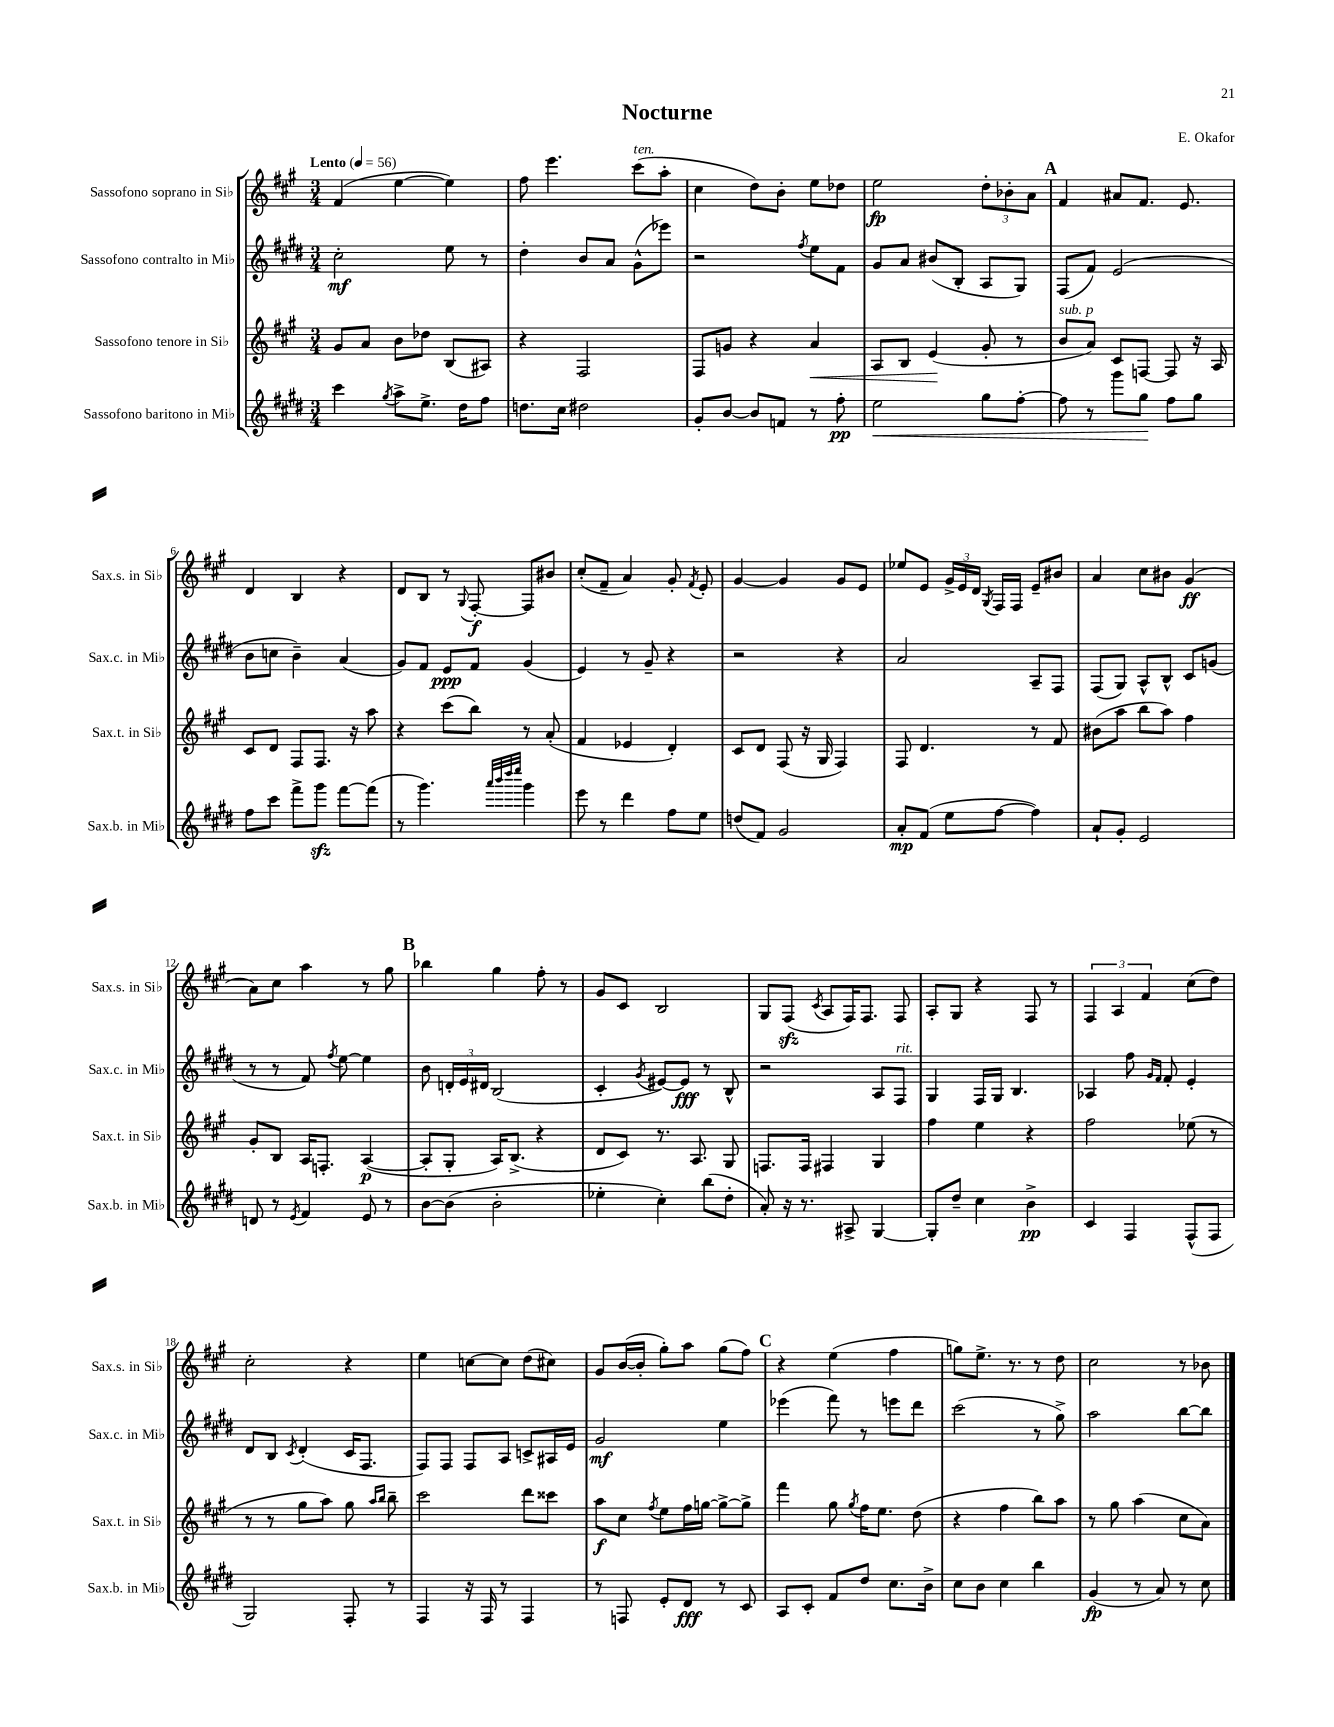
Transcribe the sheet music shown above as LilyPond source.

\header { title = "Nocturne" composer = "E. Okafor" }
<<
\new StaffGroup <<
\new Staff = "s0" \with { instrumentName = "Sassofono soprano in Sib" shortInstrumentName = "Sax.s. in Sib" } {
    \clef treble \key a \major \numericTimeSignature \time 3/4 \tempo "Lento" 4 = 56
    \autoBeamOff fis'4( e''4~ e''4) |
    fis''8 e'''4. cis'''8[^\markup { \italic "ten." }( a''8]-. |
    cis''4 d''8[) b'8]-. e''8[ des''8] |
    e''2\fp \tuplet 3/2 { d''8[-. bes'8-. a'8] } |
    \mark \markup { \bold "A" } fis'4 ais'8[ fis'8.] e'8. |
    d'4 b4 r4 |
    d'8[ b8] r8 \appoggiatura { gis8 } fis8~-.\f fis8[ bis'8] |
    cis''8[-.( fis'8]-- a'4) gis'8-. \acciaccatura { fis'8 } e'8-. |
    gis'4~ gis'4 gis'8[ e'8] |
    ees''8[ e'8] \tuplet 3/2 { gis'16[-> e'16 d'16] } \acciaccatura { gis8 } fis16[ fis16] e'8[-- bis'8] |
    a'4 cis''8[ bis'8] gis'4\ff( |
    a'8[) cis''8] a''4 r8 gis''8 |
    \mark \markup { \bold "B" } bes''4 gis''4 fis''8-. r8 |
    gis'8[ cis'8] b2 |
    gis8[ fis8]\sfz( \acciaccatura { cis'8 } a8[ fis16) fis8.] fis8 |
    a8[-. gis8] r4 fis8 r8 |
    \tuplet 3/2 { fis4 a4 fis'4 } cis''8[( d''8]) |
    cis''2-. r4 |
    e''4 c''8[~ c''8] d''8[( cis''8]) |
    gis'8[ b'16~( b'16]-. gis''8[-.) a''8] gis''8[( fis''8]) |
    \mark \markup { \bold "C" } r4 e''4( fis''4 |
    g''8[) e''8.]-> r8. r8 d''8 |
    cis''2 r8 bes'8 \bar "|." |
}
\new Staff = "s1" \with { instrumentName = "Sassofono contralto in Mib" shortInstrumentName = "Sax.c. in Mib" } {
    \clef treble \key e \major \numericTimeSignature \time 3/4
    \autoBeamOff cis''2-.\mf e''8 r8 |
    dis''4-. b'8[ a'8] gis'8[-^( ees'''8]) |
    r2 \acciaccatura { fis''8 } e''8[ fis'8] |
    gis'8[ a'8] bis'8[( b8]-. a8[ gis8]) |
    \mark \markup { \bold "A" } fis8[( fis'8]) e'2( |
    b'8[ c''8] b'4--) a'4( |
    gis'8[) fis'8] e'8[\ppp fis'8] gis'4( |
    e'4) r8 gis'8-- r4 |
    r2 r4 |
    a'2 a8[-- fis8] |
    fis8[( gis8]) a8[-^ b8]-^ cis'8[ g'8]( |
    r8 r8 fis'8) \acciaccatura { fis''8 } e''8~ e''4 |
    \mark \markup { \bold "B" } b'8 \tuplet 3/2 { d'16[-. e'16 dis'16] } b2( |
    cis'4-. \acciaccatura { gis'8 } eis'8[~) eis'8]\fff r8 b8-^ |
    r2 a8[ fis8]^\markup { \italic "rit." } |
    gis4 fis16[ gis16] b4. |
    aes4 fis''8 \grace { gis'16[ fis'16] } fis'8-. e'4-. |
    dis'8[ b8] \acciaccatura { cis'8 } dis'4-.( cis'16[ fis8.] |
    fis8[) fis8] fis8[ a8] c'8[-> ais16 e'16] |
    gis'2\mf e''4 |
    \mark \markup { \bold "C" } ees'''4( fis'''8) r8 e'''8[ dis'''8] |
    cis'''2( r8 gis''8->) |
    a''2 b''8[~ b''8] \bar "|." |
}
\new Staff = "s2" \with { instrumentName = "Sassofono tenore in Sib" shortInstrumentName = "Sax.t. in Sib" } {
    \clef treble \key a \major \numericTimeSignature \time 3/4
    \autoBeamOff gis'8[ a'8] b'8[ des''8] b8[( ais8]) |
    r4 fis2 |
    fis8[ g'8] r4 a'4\< |
    a8[ b8] e'4\!( gis'8-. r8 |
    \mark \markup { \bold "A" } b'8[^\markup { \italic "sub. p" } a'8]) cis'8[ f8]~ f8 r16 a16 |
    cis'8[ d'8] fis8[ fis8.] r16 a''8 |
    r4 cis'''8[( b''8]) r8 a'8-.( |
    fis'4 ees'4 d'4-.) |
    cis'8[ d'8] fis8( r16 gis16 fis4) |
    fis8 d'4. r8 fis'8 |
    bis'8[( a''8] b''8[ a''8]) fis''4 |
    gis'8[-. b8] a16[ f8.]-. a4~\p( |
    \mark \markup { \bold "B" } a8[-. gis8]-. a16[) b8.]->( r4 |
    d'8[ cis'8]) r8. a8. gis8 |
    f8.[ f16] fis4 gis4 |
    fis''4 e''4 r4 |
    fis''2 ees''8( r8 |
    r8 r8 gis''8[ a''8]) gis''8 \grace { a''16[ b''16] } b''8-- |
    cis'''2 d'''8[ cisis'''8] |
    a''8[\f cis''8] \acciaccatura { fis''8 } e''8[ fis''16 g''16]~ g''8[~-> g''8]-> |
    \mark \markup { \bold "C" } fis'''4 gis''8 \acciaccatura { gis''8 } fis''16[ e''8.] d''8( |
    r4 fis''4 b''8[) a''8] |
    r8 gis''8 a''4( cis''8[ a'8]) \bar "|." |
}
\new Staff = "s3" \with { instrumentName = "Sassofono baritono in Mib" shortInstrumentName = "Sax.b. in Mib" } {
    \clef treble \key e \major \numericTimeSignature \time 3/4
    \autoBeamOff cis'''4 \acciaccatura { gis''8 } a''8[-> e''8.]-> dis''16[ fis''8] |
    d''8.[ cis''16] dis''2 |
    gis'8[-. b'8]~ b'8[ f'8] r8 fis''8-.\pp |
    e''2\< gis''8[ fis''8]~-. |
    \mark \markup { \bold "A" } fis''8 r8 gis'''8[ gis''8]\! fis''8[ gis''8] |
    fis''8[ cis'''8] fis'''8[-> gis'''8]\sfz fis'''8[~ fis'''8]( |
    r8 gis'''4.) \grace { a'''32[ b'''32 dis''''32 e''''32] } gis'''4 |
    e'''8 r8 dis'''4 fis''8[ e''8] |
    d''8[( fis'8]) gis'2 |
    a'8[-.\mp fis'8]( e''8[ fis''8]~ fis''4) |
    a'8[-! gis'8]-. e'2 |
    d'8 r8 \acciaccatura { e'8 } fis'4 e'8 r8 |
    \mark \markup { \bold "B" } b'8[~ b'8]( b'2-. |
    ees''4-. cis''4-.) b''8[( dis''8]-. |
    a'8-.) r16 r8. ais8-> gis4~ |
    gis8[-. dis''8]-- cis''4 b'4->\pp |
    cis'4 fis4 fis8[-^( fis8] |
    gis2) fis8-. r8 |
    fis4 r16 fis16 r8 fis4 |
    r8 f8 e'8[-. dis'8]\fff r8 cis'8 |
    \mark \markup { \bold "C" } a8[ cis'8]-. fis'8[ dis''8] cis''8.[ b'16]-> |
    cis''8[ b'8] cis''4 b''4 |
    gis'4\fp( r8 a'8) r8 cis''8 \bar "|." |
}
>>
>>
